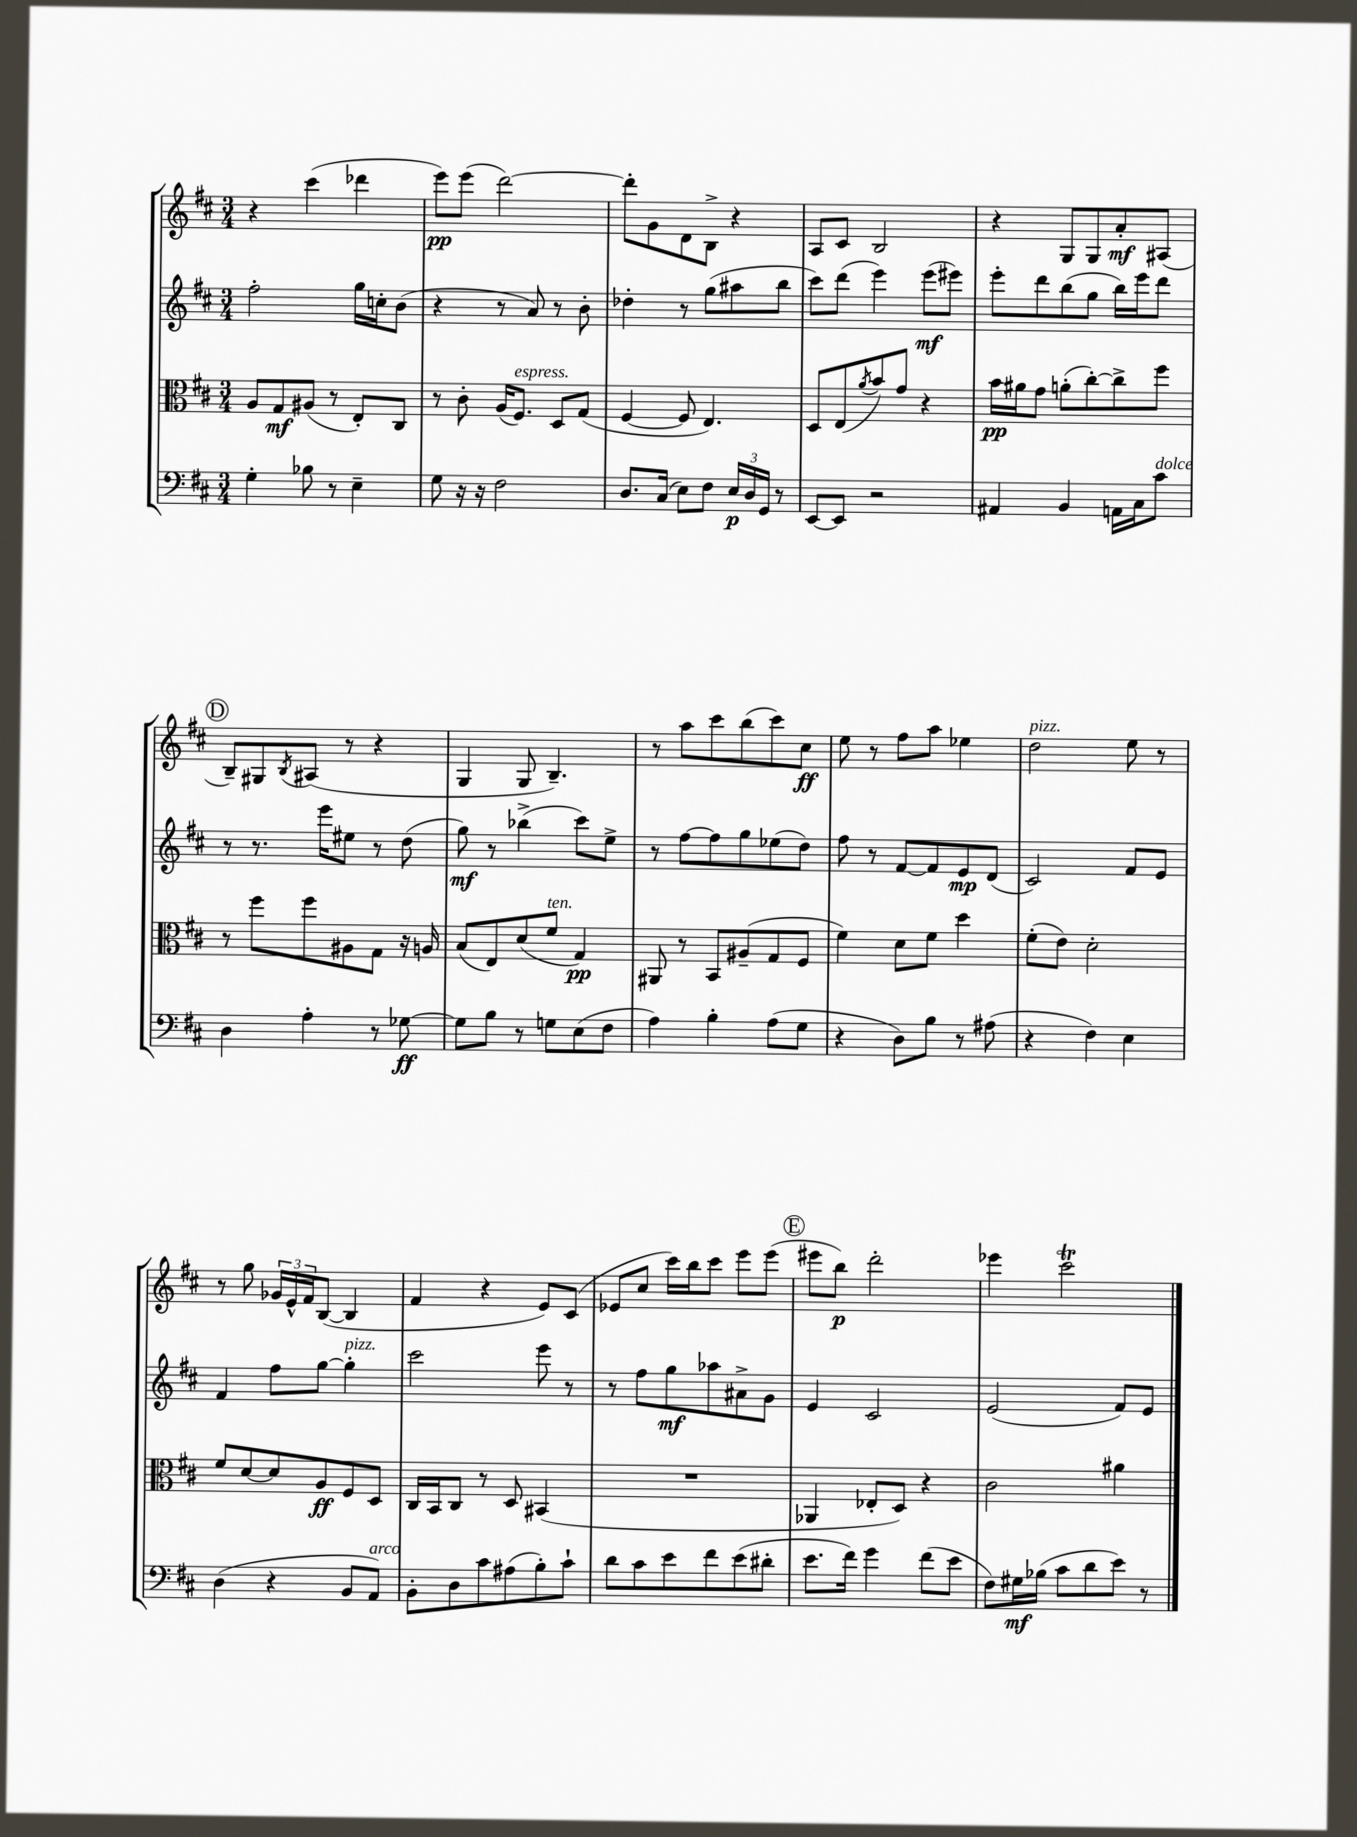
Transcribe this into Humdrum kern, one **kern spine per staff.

**kern	**dynam	**kern	**dynam	**kern	**dynam	**kern	**dynam
*part4	*part4	*part3	*part3	*part2	*part2	*part1	*part1
*staff4	*staff4	*staff3	*staff3	*staff2	*staff2	*staff1	*staff1
*clefF4	*	*clefC3	*	*clefG2	*	*clefG2	*
*k[f#c#]	*	*k[f#c#]	*	*k[f#c#]	*	*k[f#c#]	*
*M3/4	*	*M3/4	*	*M3/4	*	*M3/4	*
=24	=24	=24	=24	=24	=24	=24	=24
4G'\	.	8A/L	.	2ff#'\	.	4r	.
.	.	8G/	mf	.	.	.	.
8B-X\	.	(8A#X/J	.	.	.	(4ccc#\	.
8r	.	8r	.	.	.	.	.
4E~\	.	8E'/L)	.	16gg\LL	.	4ddd-X\	.
.	.	.	.	16ccn'\J	.	.	.
.	.	8C#/J	.	(8b\J	.	.	.
=25	=25	=25	=25	=25	=25	=25	=25
8G\	.	8r	.	4r	.	8eee\L)	pp
16r	.	8c#'\	.	.	.	(8eee\J	.
16r	.	.	.	.	.	.	.
2F#\	.	(16A/KL	.	8r	.	[2ddd\)	.
!	!	!LO:TX:a:i:t=espress.	!	!	!	!	!
.	.	8.F#/J)	.	.	.	.	.
.	.	.	.	8a/)	.	.	.
.	.	8D/L	.	8r	.	.	.
.	.	(8G/J	.	8b'\	.	.	.
=26	=26	=26	=26	=26	=26	=26	=26
8.D/L	.	[4F#/	.	4dd-X'\	.	8ddd'\L]	.
.	.	.	.	.	.	8g\	.
(16C#/Jk	.	.	.	.	.	.	.
8E\L)	.	8F#/]	.	8r	.	8d\	.
8F#\J	.	4.E/)	.	(8gg\L	.	8B^\J	.
24E/LL	p	.	.	8aa#X\	.	4r	.
24D/	.	.	.	.	.	.	.
24GG/JJ	.	.	.	.	.	.	.
8r	.	.	.	8bb\J	.	.	.
=27	=27	=27	=27	=27	=27	=27	=27
[8EE/L	.	8D/L	.	8ccc#\L)	.	8A/L	.
8EE/J]	.	(8E/	.	(8ddd\J	.	8c#/J	.
.	.	8qa/	.	.	.	.	.
2r	.	8b/)	.	4eee\)	.	2B/	.
.	.	8g/J	.	.	.	.	.
.	.	4r	.	(8eee\L	mf	.	.
.	.	.	.	8eee#X\J)	.	.	.
=28	=28	=28	=28	=28	=28	=28	=28
4AA#X/	.	16b\LL	pp	8eee'\L	.	4r	.
.	.	16a#X\J	.	.	.	.	.
.	.	8g\J	.	8ddd\	.	.	.
4BB/	.	(8an'\L	.	(8bb\	.	8G/L	.
.	.	[8cc#'\)	.	8gg\J	.	8G/	.
16AAn\LL	.	8cc#^\]	.	16bb\LL)	.	8a'/	mf
16C#\J	.	.	.	16eee\J	.	.	.
!LO:TX:a:i:t=dolce	!	!	!	!	!	!	!
8c#\J	.	8ff#\J	.	8ddd\J	.	(8A#X/J	.
!!LO:LB:g=z
!!LO:REH:place=s1:t=D
=29	=29	=29	=29	=29	=29	=29	=29
4D\	.	8r	.	8r	.	8B~/L)	.
.	.	8ff#\L	.	8.r	.	8G#X/	.
.	.	.	.	.	.	8qB/	.
4A'\	.	8ff#\	.	.	.	(8A#X/J	.
.	.	.	.	16eee\KL	.	.	.
.	.	8A#X\	.	8ee#X\J	.	8r	.
8r	.	8G\J	.	8r	.	4r	.
[8G-X\	ff	16r	.	(8dd\	.	.	.
.	.	16An/	.	.	.	.	.
=30	=30	=30	=30	=30	=30	=30	=30
8G-\L]	.	(8B/L	.	8gg\)	mf	4G/	.
8B\J	.	8E/)	.	8r	.	.	.
8r	.	(8d/	.	(4bb-X^\	.	8G/	.
!	!	!LO:TX:a:i:t=ten.	!	!	!	!	!
8Gn\L	.	8f#/J	.	.	.	4.B~/)	.
(8E\	.	4G/)	pp	8ccc#\L)	.	.	.
8F#\J	.	.	.	8ee^\J	.	.	.
=31	=31	=31	=31	=31	=31	=31	=31
4A\)	.	8AA#X/	.	8r	.	8r	.
.	.	8r	.	[8ff#\L	.	8aa\L	.
4B'\	.	8BB/L	.	8ff#\]	.	8ccc#\	.
.	.	(8A#X~/	.	8gg\	.	(8bb\	.
(8A\L	.	8G/	.	(8ee-X\	.	8ccc#\)	.
8G\J	.	8F#/J	.	8dd\J)	.	8cc#\J	ff
=32	=32	=32	=32	=32	=32	=32	=32
4r	.	4f#\)	.	8ff#\	.	8ee\	.
.	.	.	.	8r	.	8r	.
8D\L)	.	8d\L	.	[8f#/L	.	8ff#\L	.
8B\J	.	8f#\J	.	8f#/]	.	8aa\J	.
8r	.	4dd\	.	8e/	mp	4ee-X\	.
(8A#X\	.	.	.	(8d/J	.	.	.
=33	=33	=33	=33	=33	=33	=33	=33
!	!	!	!	!	!	!LO:TX:a:i:t=pizz.	!
4r	.	(8f#'\L	.	2c#/)	.	2dd\	.
.	.	8e\J)	.	.	.	.	.
4F#\)	.	2d'\	.	.	.	.	.
4E\	.	.	.	8f#/L	.	8ee\	.
.	.	.	.	8e/J	.	8r	.
!!LO:LB:g=z
=34	=34	=34	=34	=34	=34	=34	=34
(4D\	.	8f#/L	.	4f#/	.	8r	.
.	.	[8d/	.	.	.	8gg\	.
4r	.	8d/]	.	8ff#\L	.	24g-X/LL	.
.	.	.	.	.	.	24e^^/	.
.	.	.	.	.	.	24f#/J	.
.	.	8A/	ff	[8gg\J	.	([8B/J	.
!	!	!	!	!LO:TX:a:i:t=pizz.	!	!	!
8BB/L	.	8F#/	.	4gg'\]	.	4B/]	.
!LO:TX:a:i:t=arco	!	!	!	!	!	!	!
8AA/J)	.	8D/J	.	.	.	.	.
=35	=35	=35	=35	=35	=35	=35	=35
8BB'\L	.	16C#/LL	.	2ccc#\	.	4f#/	.
.	.	16BB/J	.	.	.	.	.
8D\	.	8C#/J	.	.	.	.	.
8c#\	.	8r	.	.	.	4r	.
(8A#X\	.	8D/	.	.	.	.	.
8B'\)	.	(4BB#X/	.	8eee\	.	8e/L)	.
8c#`\J	.	.	.	8r	.	(8c#/J	.
=36	=36	=36	=36	=36	=36	=36	=36
8d\L	.	2.r	.	8r	.	8e-X/L	.
8c#\	.	.	.	8ff#\L	.	8cc#/J	.
8e\	.	.	.	8gg\	mf	16ccc#\LL)	.
.	.	.	.	.	.	16bb\J	.
8f#\	.	.	.	8aa-X\	.	8ccc#\J	.
(8e\	.	.	.	8a#X^\	.	8eee\L	.
8d#X'\J	.	.	.	8g\J	.	(8eee\J	.
!!LO:REH:place=s1:t=E
=37	=37	=37	=37	=37	=37	=37	=37
8.e\L	.	4AA-X/	.	4e/	.	8eee#X\L	.
.	.	.	.	.	.	8bb\J)	p
16f#\Jk)	.	.	.	.	.	.	.
4g\	.	8E-X'/L	.	2c#/	.	2ddd'\	.
.	.	8D/J)	.	.	.	.	.
(8f#\L	.	4r	.	.	.	.	.
8e\J	.	.	.	.	.	.	.
=38	=38	=38	=38	=38	=38	=38	=38
8F#\L)	.	2c#\	.	(2e/	.	4eee-X\	.
16G#X\L	mf	.	.	.	.	.	.
(16B-X\JJ	.	.	.	.	.	.	.
8c#\L	.	.	.	.	.	2ccc#t\	.
8d\	.	.	.	.	.	.	.
8e\J)	.	4a#X\	.	8f#/L)	.	.	.
8r	.	.	.	8e/J	.	.	.
==	==	==	==	==	==	==	==
*-	*-	*-	*-	*-	*-	*-	*-
